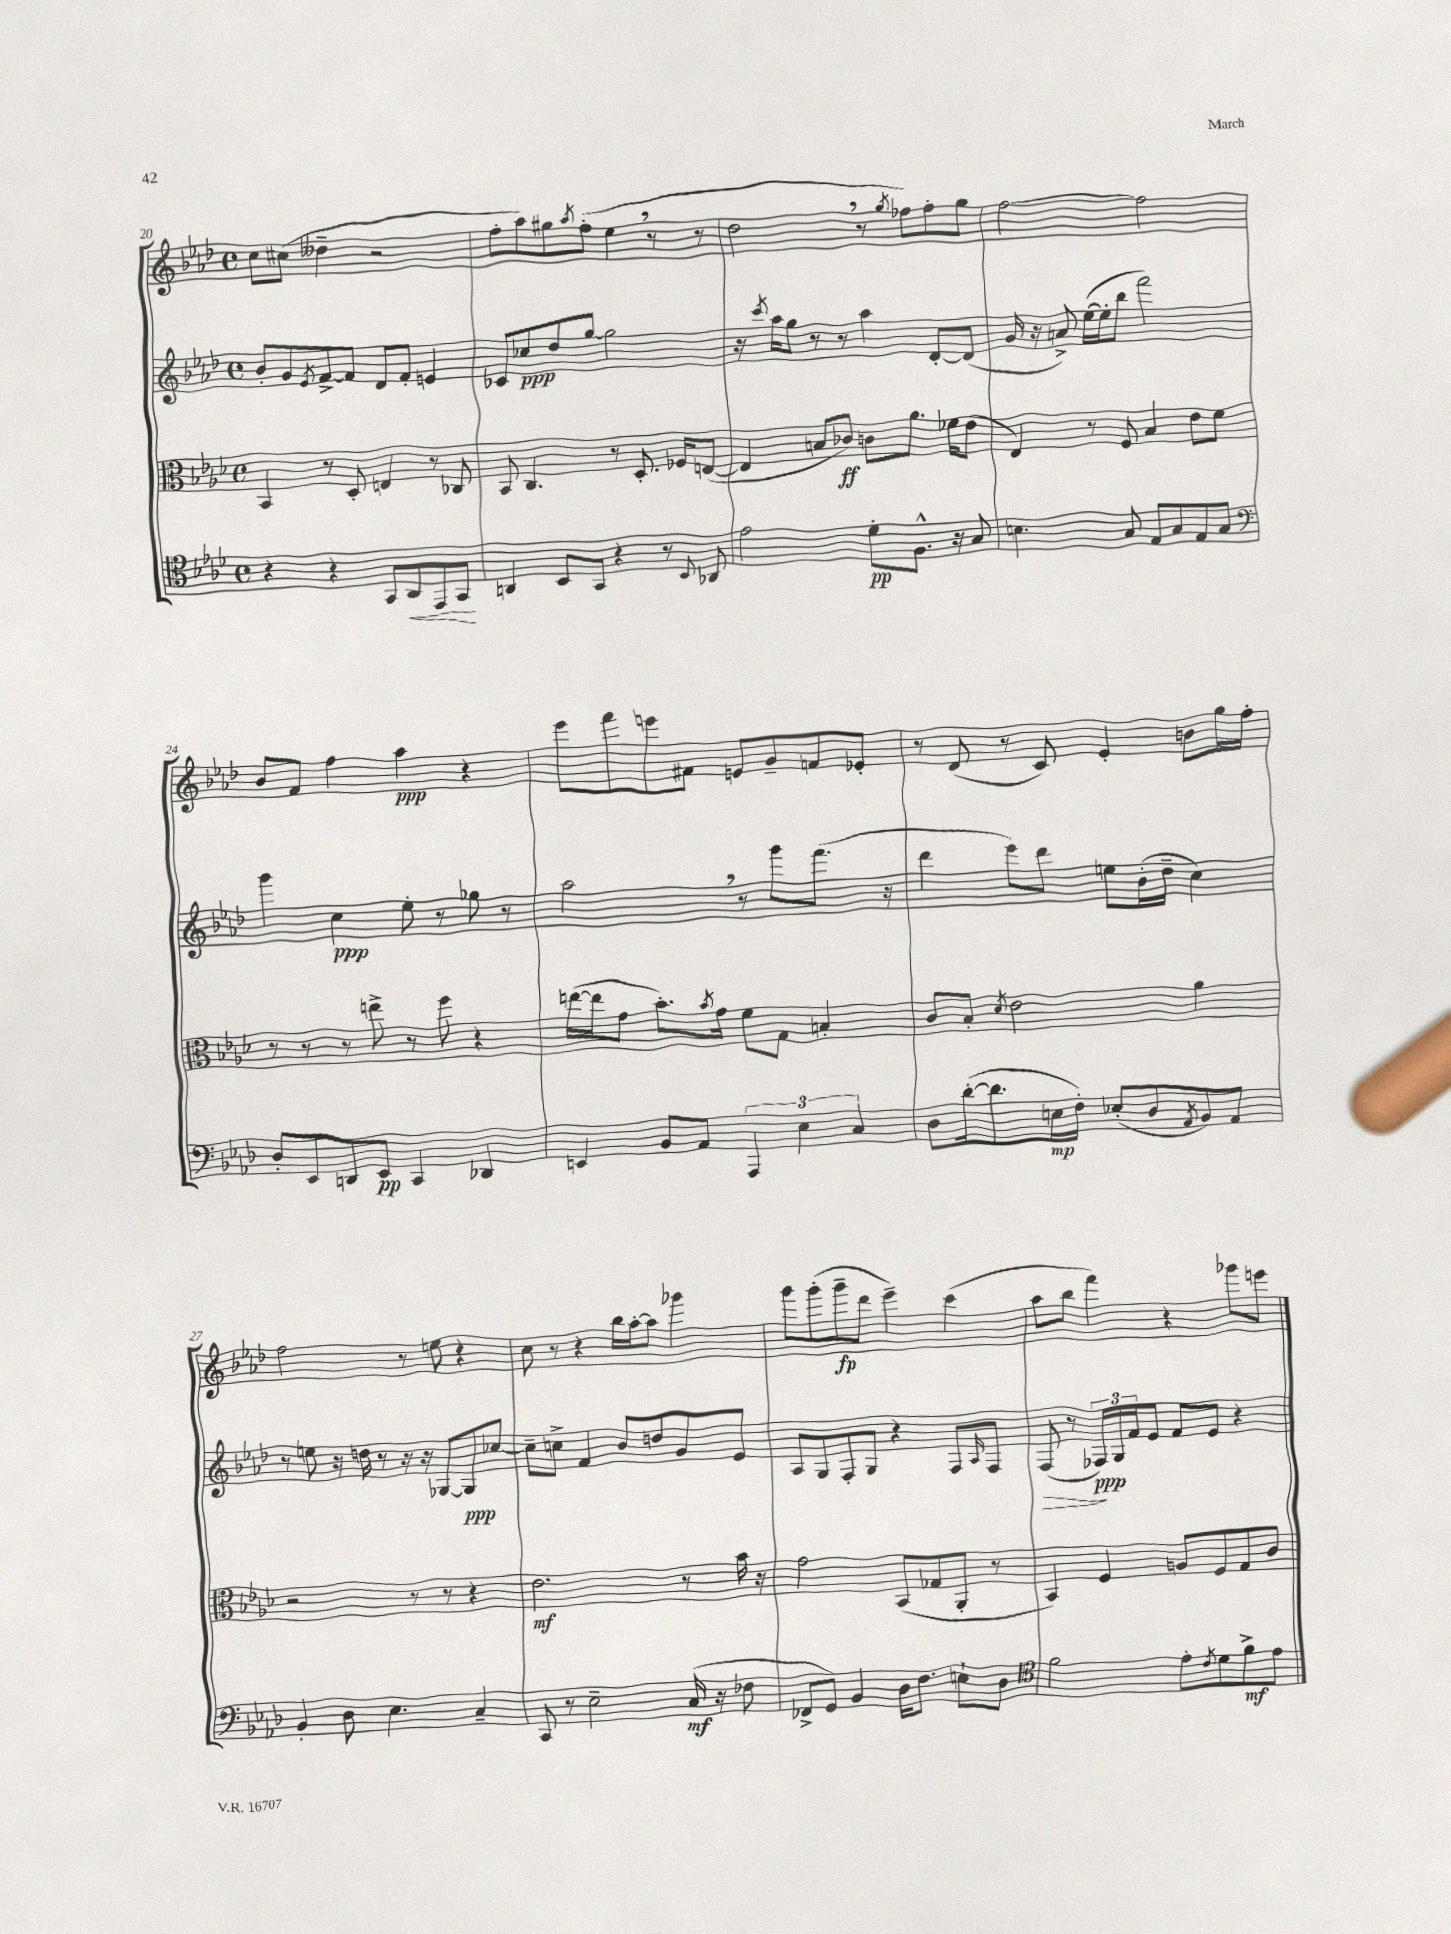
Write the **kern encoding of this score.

**kern	**kern	**kern	**kern
*staff4	*staff3	*staff2	*staff1
*clefC4	*clefC3	*clefG2	*clefG2
*k[b-e-a-d-]	*k[b-e-a-d-]	*k[b-e-a-d-]	*k[b-e-a-d-]
*M4/4	*M4/4	*M4/4	*M4/4
*met(c)	*met(c)	*met(c)	*met(c)
4r	4BB-/	8b-'/L	8cc\L
.	.	8g/	(8cc#\J
.	.	8qe-/	.
4r	8r	[8f^/	4dd--~\
.	8D-'/	8f/]J	.
8GG/L	4E/	8d-/L	2r
8AA-/	.	8f'/J	.
8EE-/	8r	4e/	.
8GG/J	8C-/	.	.
=	=	=	=
4AA/	8BB-/	8c-/L	8ff'\L
.	4.C/	8cc-/	8aa-\)
8BB-/L	.	8dd-/	8gg#\
.	.	.	8qaa-/
8GG/J	.	[8gg/J	(8ff'\J
4r	8r	2gg\]	4ee-\
.	8.D-'/	.	.
8r	.	.	8r
.	16F-/LK	.	.
8qqBB-/	.	.	.
8AA-/	([8E/J	.	8r
=	=	=	=
2e-\	4E/]	16r	2dd-\
.	.	8qccc/	.
.	.	16aa-\LK	.
.	.	8gg\J	.
.	8B/L	8r	.
.	8c-/J)	8r	.
8d-'\L	8c\L	4aa-\	8r
.	.	.	8qgg/
8.F^^\J	8.a-\J	.	8ff-\L)
.	.	[8d-'/L	8ff-'\
16r	16f-\LK	.	.
8G/	(8e-\J	(8d-/]J	8gg\J
=	=	=	=
4.B\	4E-/)	16g/	[2ff\
.	.	16r	.
.	.	8a^/)	.
.	8r	([16ee-\LL	.
.	.	16ee-'\]J	.
8G/	8F/	8bb-\J	.
8E-/L	4B-/	2fff\)	2ff\]
8G/	.	.	.
8E-/	8e-\L	.	.
8G/J	8f\J	.	.
=	=	=	=
*clefF4	*	*	*
8D-'/L	8r	4ggg\	8b-/L
8EE-/	8r	.	8f/J
8DD/	8r	4cc\	4ff\
8EE-/J	8ee^\	.	.
4CC/	8r	8ee-'\	4aa-\
.	8ff\	8r	.
4DD-/	4r	8gg-\	4r
.	.	8r	.
=	=	=	=
4EE/	([16ee\LL	2aa-\	8eee-\L
.	16ee\]J	.	.
.	8g\J	.	8fff\
8BB-/L	8.b-'\L)	.	8eee\
8AA-/J	.	.	8f#\J
.	8qb-/	.	.
.	16g\Jk	.	.
6AAA-/	8f\L	8r	8e/L
.	8G\J	8ggg\L	8g~/
6E-\	.	.	.
.	4B'/	(8.fff\J	8f/
6C/	.	.	.
.	.	.	8e-'/J
.	.	16r	.
=	=	=	=
8D-\L	8c/L	4ddd-\	8r
([16d-'\k	8B-'/J	.	(8d-/
8.d-\]	.	.	.
.	8qd-/	.	.
.	2e-\	8eee-\L)	8r
16E\L	.	8ddd-\J	8c/)
16F'\JJ)	.	.	.
(8E-'/L	.	8ee\L	4e-'/
8D-/	.	(16b-'\L	.
.	.	16dd-~\JJ	.
8qAA-/	.	.	.
8BB-/)	4a-\	4cc\)	8b\L
8AA-/J	.	.	16gg\L
.	.	.	16ff'\JJ
=	=	=	=
4BB-'/	2r	8r	2ff\
.	.	8ee\	.
8D-\	.	16r	.
.	.	16dd\	.
4.E-\	.	8r	.
.	8r	16r	8r
.	.	16r	.
.	8r	[8G-/L	8ee\
4C~/	4r	8G-/]	4r
.	.	[8cc-/J	.
=	=	=	=
8CC/	2.e-\	8cc-~\]L	8cc\
8r	.	8cc^\J	8r
2E-~\	.	4f/	4r
.	.	8b-/L	16bb-\LL
.	.	.	[16aa-'\J
.	.	8dd/	8aa-\]J
(16C/	8r	8g/	4ggg-\
16r	.	.	.
8F-\	16b-\	8e-/J	.
.	16r	.	.
=	=	=	=
8FF-^/L	2g\	8A-/L	8ggg\L
8GG/J)	.	8G/	(8ggg'\
4BB-/	.	8F'/	8ggg~\
.	.	8G/J	8ddd-\J
16D-\LK	(8BB-/L	4r	4eee-~\)
8.F\J	.	.	.
.	8G-/	.	.
8E`\L	8AA-'/J	8F/L	(4ccc\
.	.	16qqA-/	.
8D-\J	8r	8F/J	.
=	=	=	=
*clefC4	*	*	*
2f\	4BB-/)	(8F/	8aa-\L
.	.	8r	8bb-\J
.	4F/	24F-/LL)	4fff\)
.	.	24G/	.
.	.	24f/J	.
.	.	8e-/J	.
8e-'\L	8A/L	8f/L	4r
8qc/	.	.	.
8d-\	8F/	8e-/J	.
8f^\	8G/	4r	8ggg-\L
8e-\J	8c/J	.	8eee\J
==	==	==	==
*-	*-	*-	*-
